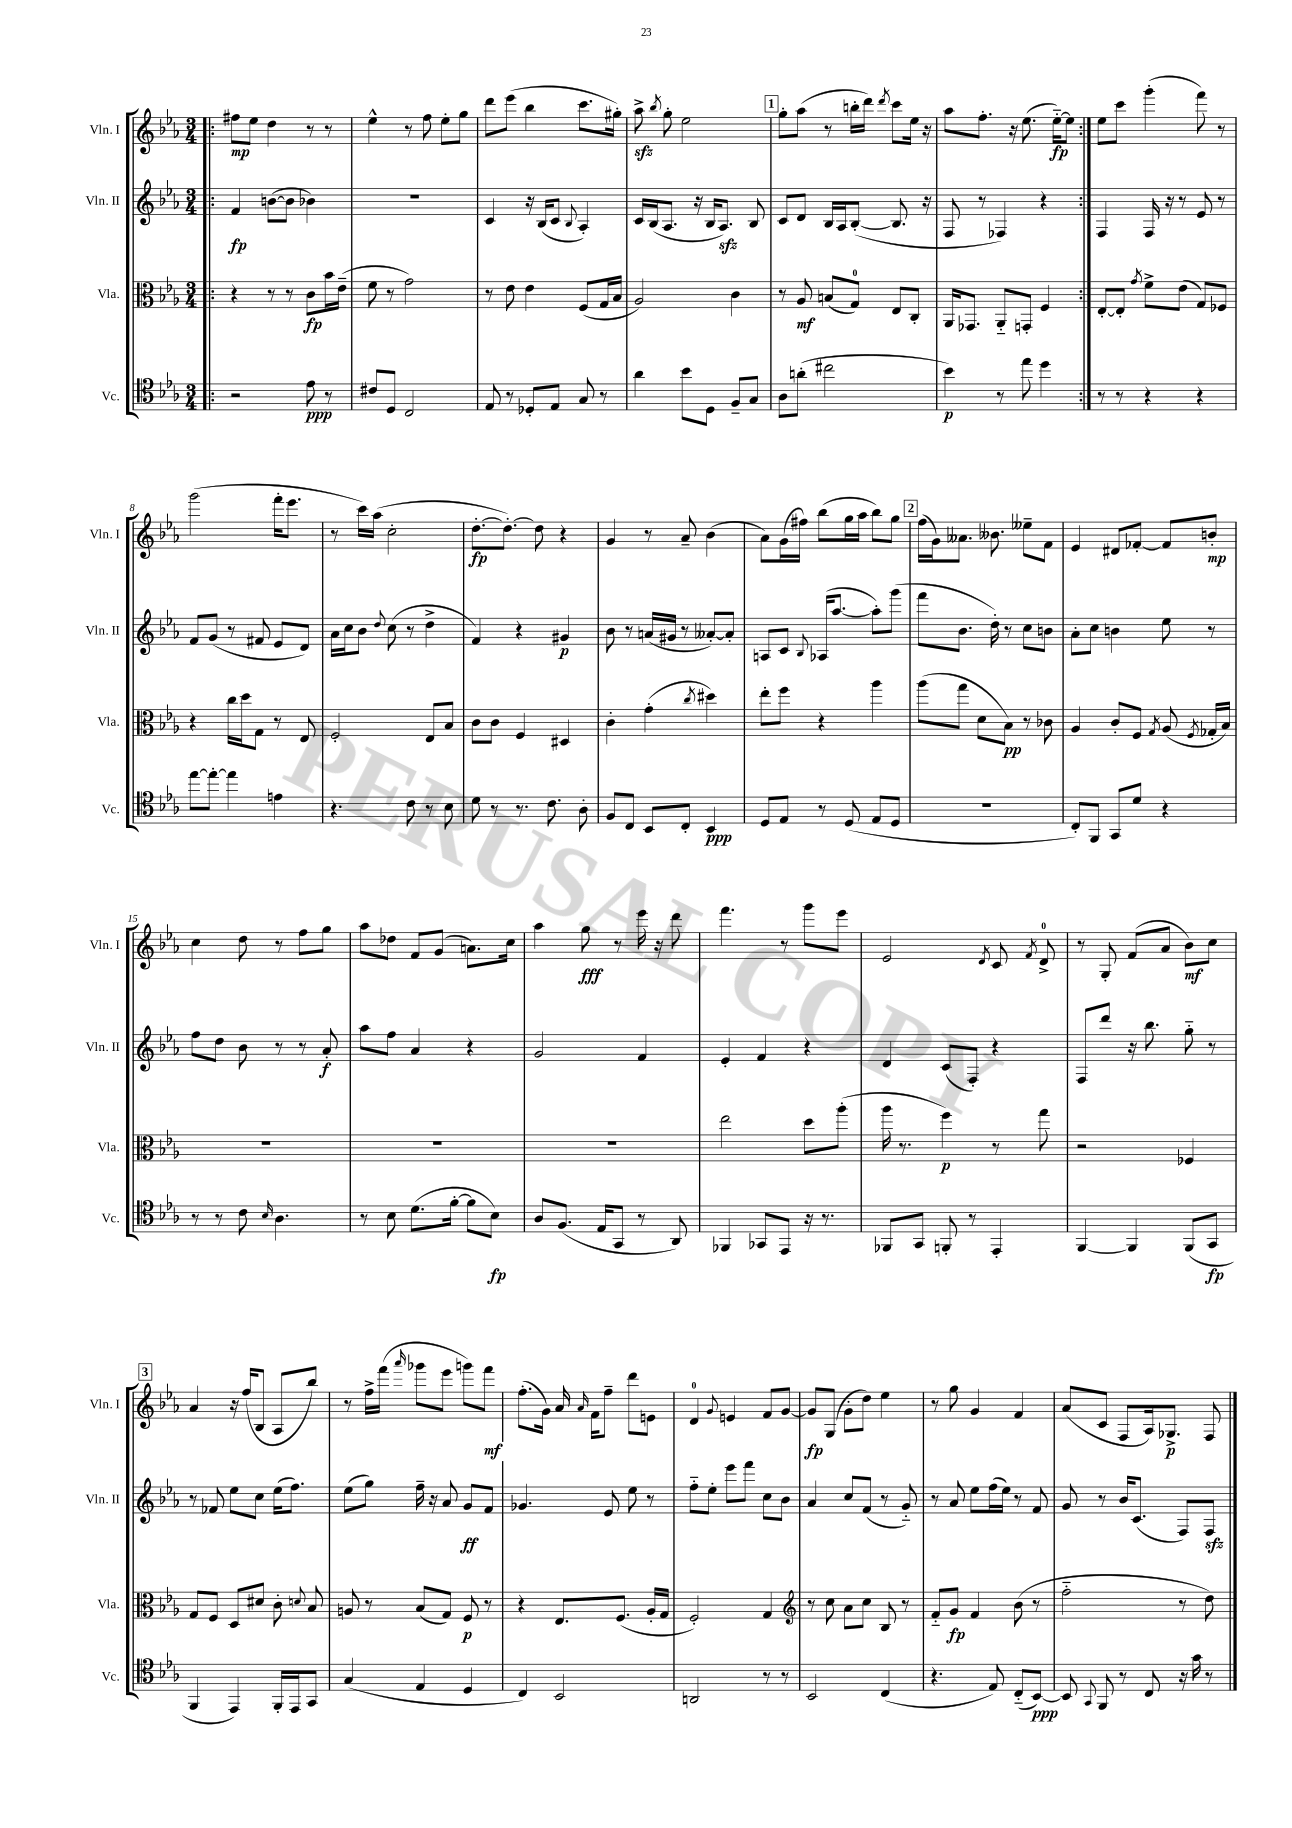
<<
\new StaffGroup <<
\new Staff = "s0" \with { instrumentName = "Vln. I" shortInstrumentName = "Vln. I" } {
    \clef treble \key ees \major \numericTimeSignature \time 3/4
    \autoBeamOff \repeat volta 2 { \bar ".|:" fis''8[\mp ees''8] d''4 r8 r8 |
    ees''4-^ r8 f''8 ees''8[-. g''8] |
    d'''8[ ees'''8]( bes''4 c'''8.[ gis''16]-.) |
    aes''8->\sfz \acciaccatura { bes''8 } g''8-. ees''2 |
    \mark \markup { \box "1" } g''8[-. aes''8]( r8 b''16[-. d'''16]) \acciaccatura { d'''8 } c'''8[ ees''16] r16 |
    aes''8[ f''8.]-. r16 ees''8.( ees''16[~-_\fp) ees''8] | }
    ees''8[ c'''8] g'''4-.( f'''8) r8 |
    g'''2( f'''16[-. ees'''8.] |
    r8 c'''16[) aes''16]( c''2-. |
    d''8.[~-.\fp d''8.]~-.) d''8 r4 |
    g'4 r8 aes'8-- bes'4( |
    aes'8[) g'16( fis''16]) bes''8[( g''16 aes''16] bes''8[) g''8] |
    \mark \markup { \box "2" } f''16[( g'16) aeses'8.] beses'8. eeses''8[-- f'8] |
    ees'4 dis'8[ fes'8]~-. fes'8[ b'8]-.\mp |
    c''4 d''8 r8 f''8[ g''8] |
    aes''8[ des''8] f'8[ g'8]( a'8.[) c''16] |
    aes''4 g''8\fff r8 ees'''16 r16 d'''8 |
    f'''4. r8 g'''8[ ees'''8] |
    ees'2 \acciaccatura { d'8 } c'8 \acciaccatura { f'8 } d'8-0-> |
    r8 g8-. f'8[( aes'8] bes'8[\mf) c''8] |
    \mark \markup { \box "3" } aes'4 r16 f''16[( bes8] aes8[ bes''8]) |
    r8 f''16[-> f'''16]( \grace { aes'''16 } ges'''8[ ees'''8] g'''8[) f'''8]\mf |
    f''8.[-.( g'16]) aes'16 \grace { aes'16 } f'16[ f''8]-- d'''8[ e'8] |
    d'4-0 \appoggiatura { g'8 } e'4 f'8[ g'8]~ |
    g'8[\fp g8]( g'8[-. d''8]) ees''4 |
    r8 g''8 g'4 f'4 |
    aes'8[( c'8] f8[ aes16) ges8.]->\p f8 \bar "|." |
}
\new Staff = "s1" \with { instrumentName = "Vln. II" shortInstrumentName = "Vln. II" } {
    \clef treble \key ees \major \numericTimeSignature \time 3/4
    \autoBeamOff \repeat volta 2 { \bar ".|:" f'4\fp b'8[~( b'8] bes'4) |
    R2. |
    c'4 r16 bes16[( c'8] \appoggiatura { bes8 } aes4-.) |
    c'16[ bes16( aes8.] r16 bes16[ aes8.]\sfz) bes8 |
    \mark \markup { \box "1" } c'8[ d'8] bes16[ aes16 bes8]~-.( bes8. r16 |
    f8 r8 fes4) r4 | }
    f4 f16 r16 r8 ees'8 r8 |
    f'8[ g'8]( r8 fis'8 ees'8[ d'8]) |
    aes'16[ c''16 bes'8] \appoggiatura { d''8 } c''8( r8 d''4-> |
    f'4) r4 gis'4\p |
    bes'8 r8 a'16[( gis'16] r8 aeses'8[~-.) aeses'8]-. |
    a8[ c'8] \appoggiatura { bes8 } aes16[( aes''8.]~ aes''8[-.) g'''8]( |
    \mark \markup { \box "2" } f'''8[ bes'8.] d''16-.) r8 c''8[ b'8] |
    aes'8[-. c''8] b'4 ees''8 r8 |
    f''8[ d''8] bes'8 r8 r8 aes'8-.\f |
    aes''8[ f''8] aes'4 r4 |
    g'2 f'4 |
    ees'4-. f'4 r4 |
    d'4 c'8[( f8]-.) r4 |
    f8[ d'''8] r16 bes''8. g''8-_ r8 |
    \mark \markup { \box "3" } r8 fes'8 ees''8[ c''8] ees''16[( f''8.]) |
    ees''8[( g''8]) f''16-- r16 aes'8 g'8[\ff f'8] |
    ges'4. ees'8 ees''8 r8 |
    f''8[-_ ees''8]-. ees'''8[ f'''8] c''8[ bes'8] |
    aes'4 c''8[ f'8]( r8 g'8-_) |
    r8 aes'8 ees''8[ f''16( ees''16]) r8 f'8 |
    g'8 r8 bes'16[ c'8.]( f8[) f8]\sfz \bar "|." |
}
\new Staff = "s2" \with { instrumentName = "Vla." shortInstrumentName = "Vla." } {
    \clef alto \key ees \major \numericTimeSignature \time 3/4
    \autoBeamOff \repeat volta 2 { \bar ".|:" r4 r8 r8 c'8[\fp bes'16 ees'16]--( |
    f'8 r8 g'2) |
    r8 ees'8 ees'4 f8[( g16 bes16] |
    aes2) c'4 |
    \mark \markup { \box "1" } r8 aes8\mf b8[( g8]-0) ees8[ c8]-. |
    aes,16[ ges,8.] aes,8[-_ g,8]-. f4 | }
    ees8[~-. ees8]-. \acciaccatura { g'8 } f'8[-> ees'8]( g8[) fes8] |
    r4 c''16[ d''16 g8] r8 ees8 |
    f2-. ees8[ bes8] |
    c'8[ c'8] f4 dis4 |
    c'4-. g'4-.( \acciaccatura { c''8 } dis''4) |
    ees''8[-. f''8] r4 aes''4 |
    \mark \markup { \box "2" } aes''8[( g''8] d'8[ bes8]\pp) r8 ces'8 |
    aes4 c'8[-. f8] \acciaccatura { g8 } aes8( \acciaccatura { f8 } ges16[-. bes16]) |
    R2. |
    R2. |
    R2. |
    ees''2 d''8[ aes''8]-.( |
    aes''16 r8. f''4\p) r8 g''8 |
    r2 fes4 |
    \mark \markup { \box "3" } g8[ f8] d8[ dis'8] c'8-. \appoggiatura { d'8 } bes8 |
    a8 r8 bes8[( g8]) f8\p r8 |
    r4 ees8.[ f8.]( aes16[-. g16] |
    f2-.) g4 |
    \clef treble r8 c''8 aes'8[ c''8] bes8 r8 |
    f'8[-_ g'8]\fp f'4 bes'8( r8 |
    f''2-_ r8 d''8) \bar "|." |
}
\new Staff = "s3" \with { instrumentName = "Vc." shortInstrumentName = "Vc." } {
    \clef tenor \key ees \major \numericTimeSignature \time 3/4
    \autoBeamOff \repeat volta 2 { \bar ".|:" r2 ees'8\ppp r8 |
    cis'8[ d8] c2 |
    ees8 r8 des8[-. ees8] g8 r8 |
    aes'4 bes'8[ d8] f8[-- g8] |
    \mark \markup { \box "1" } aes8[ a'8]-.( cis''2 |
    bes'4\p) r8 ees''8 d''4 | }
    r8 r8 r4 r4 |
    ees''8[~ ees''8]~-. ees''4 e'4 |
    r4. c'8 r8 bes8 |
    d'8 r8 r8. c'8. aes8-. |
    f8[ c8] bes,8[ c8]-. bes,4\ppp |
    d8[ ees8] r8 d8( ees8[ d8] |
    \mark \markup { \box "2" } R2. |
    c8[-.) f,8] g,8[ d'8] r4 |
    r8 r8 c'8 \grace { bes16 } aes4. |
    r8 bes8 d'8.[( f'16]~-. f'8[ bes8]\fp) |
    aes8[ f8.]( ees16[ g,8] r8 aes,8) |
    fes,4 ges,8[ ees,8] r16 r8. |
    fes,8[ g,8] f,8-. r8 ees,4-. |
    f,4~ f,4 f,8[( g,8]\fp |
    \mark \markup { \box "3" } f,4 ees,4) f,16[-. ees,16 g,8] |
    g4( ees4 d4 |
    c4) bes,2 |
    a,2 r8 r8 |
    bes,2 c4( |
    r4. ees8) c8[-_( bes,8]~\ppp) |
    bes,8 \appoggiatura { g,8 } f,8 r8 c8 r16 g'16 r8 \bar "|." |
}
>>
>>
